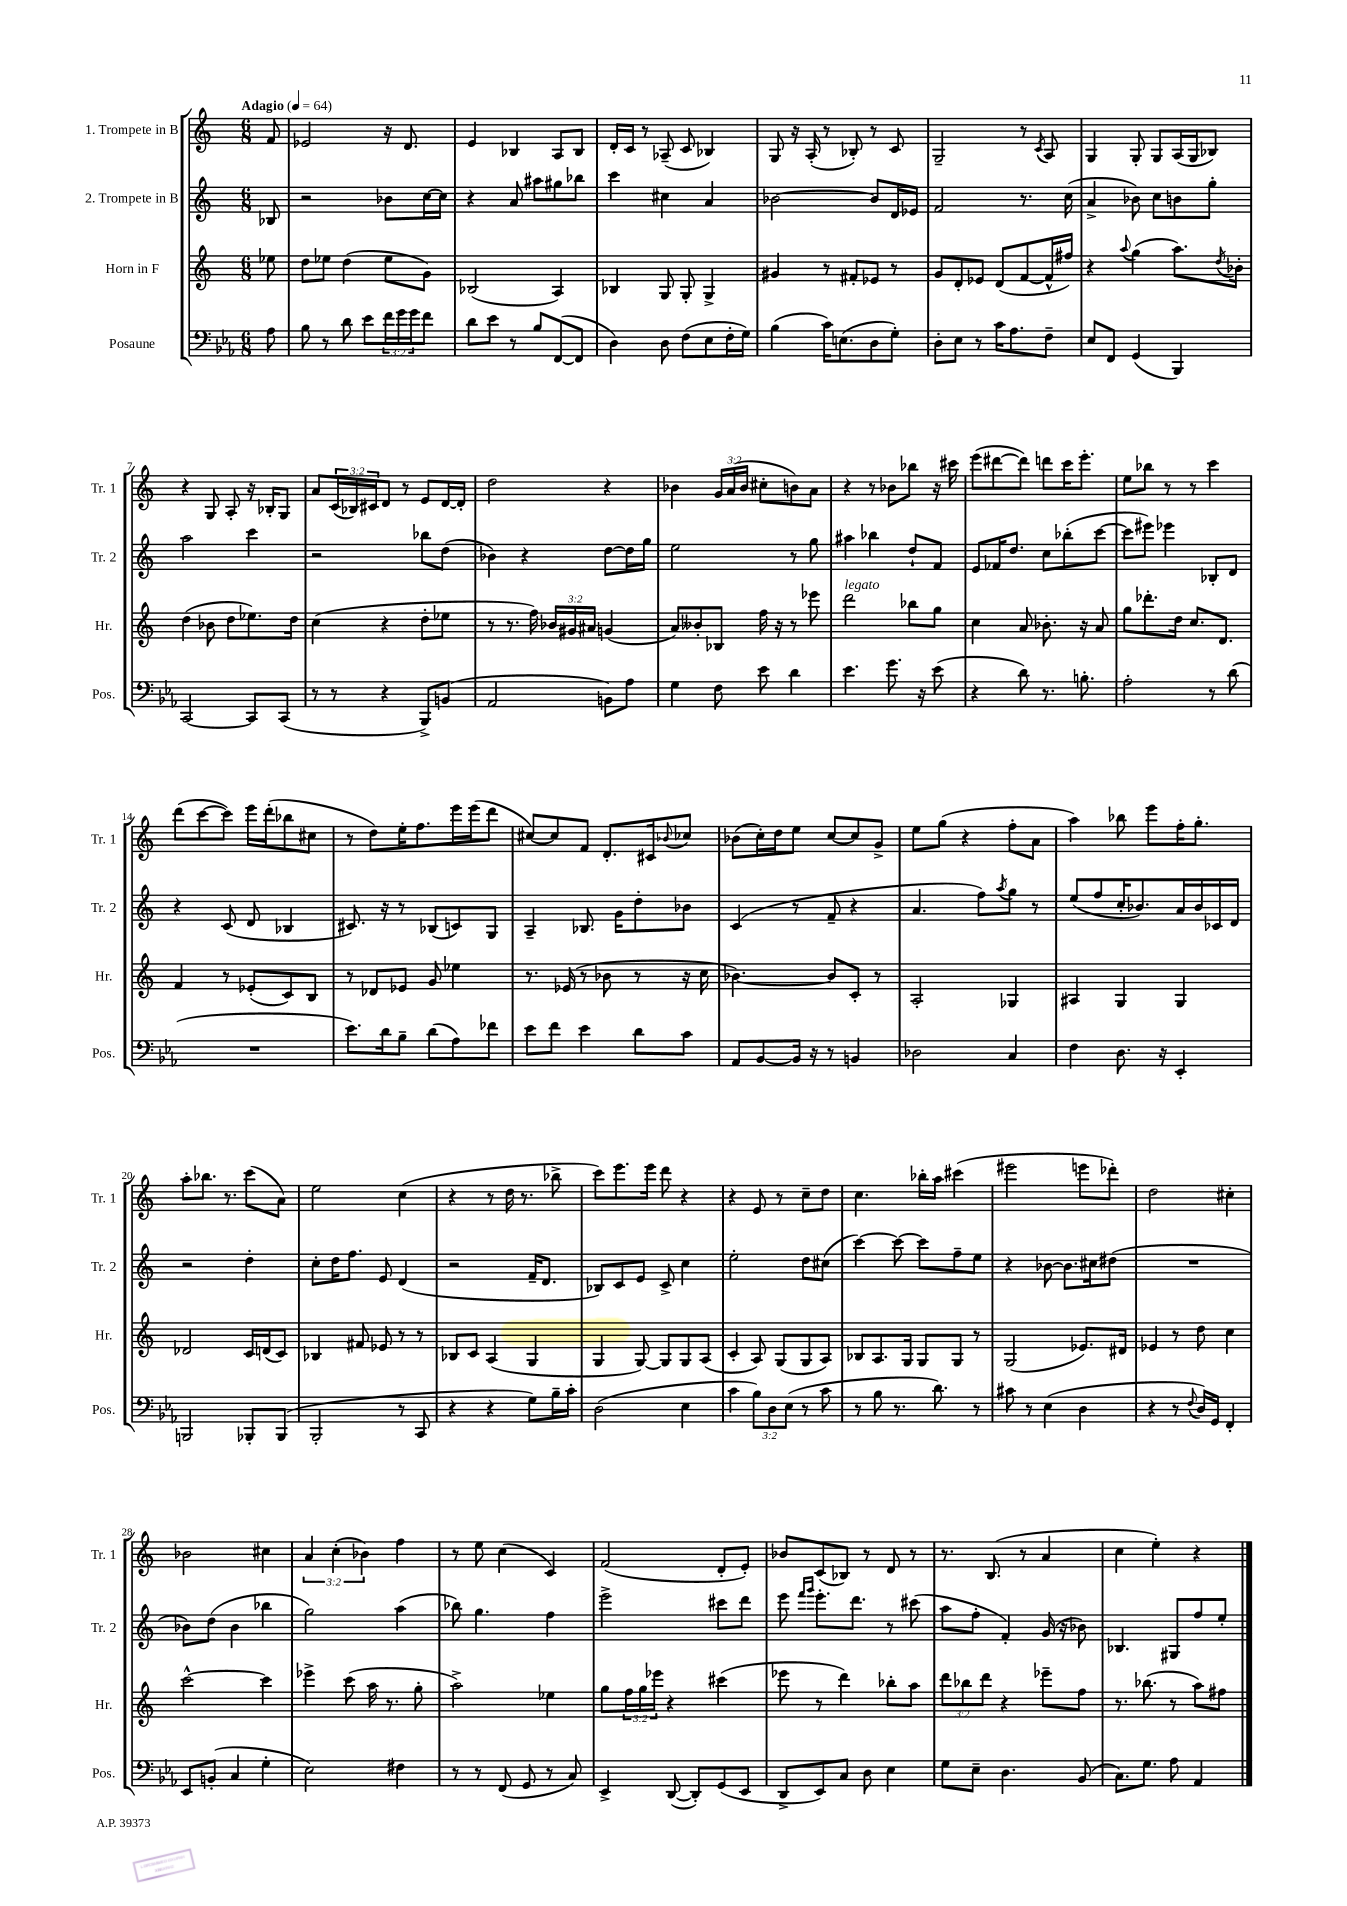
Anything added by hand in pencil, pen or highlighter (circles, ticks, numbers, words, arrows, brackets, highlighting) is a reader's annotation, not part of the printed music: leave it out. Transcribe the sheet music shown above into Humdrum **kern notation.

**kern	**kern	**kern	**kern
*staff4	*staff3	*staff2	*staff1
*clefF4	*clefG2	*clefG2	*clefG2
*k[b-e-a-]	*k[]	*k[]	*k[]
*M6/8	*M6/8	*M6/8	*M6/8
*MM64	*MM64	*MM64	*MM64
8A-\	8ee-\	8B-/	8f/
=	=	=	=
8B-\	8dd\L	2r	2e-/
8r	8ee-\J	.	.
8d\	(4dd\	.	.
8e-\L	.	.	.
24f\L	8ee-\L	8b-\L	16r
24g\	.	.	.
.	.	.	8.d/
24g\J	.	.	.
8f\J	8g\J)	[16cc\L	.
.	.	16cc\]JJ	.
=	=	=	=
8d\L	(2B-/	4r	4e/
8e-\J	.	.	.
8r	.	8a/	4B-/
8B-/L	.	8aa#\L	.
([8FF/	4A/)	8gg#\	8A/L
8FF/]J	.	8bb-\J	8B-/J
=	=	=	=
4D\)	4B-/	4ccc\	16d'/LL
.	.	.	16c/JJ
.	.	.	8r
8D\	8G/	4cc#\	(8A-~/
(8F\L	8G'/	.	8c/
8E-\	4G^/	4a/	4B-/)
16F'\L	.	.	.
16G\JJ)	.	.	.
=	=	=	=
(4B-\	4g#/	[2b-\	8G/
.	.	.	16r
.	.	.	(16A'/
16c\LK)	8r	.	8r
(8.E\	.	.	.
.	8f#'/L	.	8B-'/)
8D\	8e-/J	8b-/]L	8r
8G'\J)	8r	16d/L	8c/
.	.	16e-/JJ	.
=	=	=	=
8D'\L	8g/L	2f/	2G~/
8E-\J	8d'/	.	.
8r	8e-/J	.	.
16c\LK	(8d/L	.	.
8.A-\	.	.	.
.	[8f/	8.r	8r
.	.	.	8qc/
8F~\J	16f^^/]L	.	8A/
.	16ff#/JJ)	(16cc\	.
=	=	=	=
8E-/L	4r	4a^/	4G/
8FF/J	.	.	.
.	8qqaa/	.	.
(4GG/	(4gg\	8b-\)	8G'/
.	.	8cc\L	8G/L
4BBB-/)	8.aa\L)	8b\	(16A/L
.	.	.	16G/J
.	.	8gg'\J	8B-/J)
.	8qdd/	.	.
.	16b-'\Jk	.	.
=	=	=	=
[2CC/	(4dd\	2aa\	4r
.	8b-\	.	8G/
.	8dd\L	.	8A'/
8CC/]L	8.ee-\)	4ccc\	16r
.	.	.	16B-'/LK
(8CC/J	.	.	8G/J
.	16dd\Jk	.	.
=	=	=	=
8r	(4cc\	2r	8a/L
8r	.	.	(24c/L
.	.	.	24B-/)
.	.	.	24c#/J
4r	4r	.	8d/J
.	.	.	8r
8BBB-^/L)	8dd'\L	8bb-\L	8e/L
(8BB/J	8ee-\J	(8dd\J	[16d/L
.	.	.	16d'/]JJ
=	=	=	=
2AA-/	8r	4b-\)	2dd\
.	8.r	.	.
.	.	4r	.
.	16ff\)	.	.
.	24b-/LL	.	.
.	24g#/	.	.
.	24a#/JJ	.	.
8BB\L)	(4g/	[8dd\L	4r
8A-\J	.	16dd\]L	.
.	.	16gg\JJ	.
=	=	=	=
4G\	8a/L)	2ee\	4b-\
.	8b--'/	.	.
8F\	8B-/J	.	24g/LL
.	.	.	(24a/
.	.	.	24b-/JJ
8e-\	16ff\	.	8cc#'\L
.	16r	.	.
4d\	8r	8r	8b\)
.	8eee-\	8gg\	8a\J
=	=	=	=
4.e-\	2ddd\	4aa#\	4r
.	.	4bb-\	8r
8.g\	.	.	8b-\L
.	8bb-\L	8dd`/L	8bb-\J
16r	.	.	.
(8e-\	8gg\J	8f/J	16r
.	.	.	16ccc#\
=	=	=	=
4r	4cc\	8e/L	(8eee\L
.	.	16f-/K	[8ddd#\
.	.	8.dd/J	.
8d\)	8a/	.	8ddd#\]J)
8.r	8.b-'\	8cc\L	8ddd\L
.	.	(8bb-'\	16ccc\K
8.B'\	16r	.	8.eee'\J
.	8a/	[8ccc\J	.
=	=	=	=
2A-'\	8gg\L	8ccc\]L	8ee\L
.	8.ddd-'\	8eee#\J)	8bb-\J
.	.	4eee-\	8r
.	16dd\Jk	.	.
.	8.cc/L	.	8r
8r	.	8B-'/L	4ccc\
.	8.d/J	.	.
(8d\	.	8d/J	.
=	=	=	=
2.r	4f/	4r	(8ddd\L
.	.	.	[8ccc\
.	8r	(8c/	8ccc\]J)
.	(8e-'/L	8d/	16eee\LL
.	.	.	(16ddd'\J
.	8c/)	4B-/	8bb-\
.	8B/J	.	8cc#\J
=	=	=	=
8.e-\L)	8r	8.c#/)	8r
.	8d-/L	.	8dd\L)
16d\k	.	16r	.
8B-~\J	8e-/J	8r	16ee'\K
.	.	.	8.ff\
(8d\L	8g/	(8B-/L	.
8A-\)	4ee-\	8c/)	16eee\L
.	.	.	(16eee\J
8f-\J	.	8G/J	8ddd\J
=	=	=	=
8e-\L	8.r	4A~/	[8cc#/L)
8f\J	.	.	8cc#/]
.	(16e-/	.	.
4e-\	8r	8.B-/	8f/J
.	8b-\	.	8.d'/L
.	.	16g\LK	.
8d\L	8r	8dd'\	.
.	.	.	16c#/k
.	.	.	8qqb-/
8c\J	16r	8b-\J	8cc-/J
.	16cc\	.	.
=	=	=	=
8AA-/L	[4.b-\)	(4c/	(8b-\L
[8BB-/	.	.	16cc'\L)
.	.	.	16dd\J
16BB-/]Jk	.	8r	8ee\J
16r	.	.	.
8r	8b-/]L	8f~/	[8cc/L
4BB/	8c'/J	4r	8cc/]
.	8r	.	8g^/J
=	=	=	=
2D-\	2A'/	4.a/	8ee\L
.	.	.	(8gg\J
.	.	.	4r
.	.	8ff\L)	.
.	.	8qaa/	.
4C/	4G-/	8gg\J	8ff'\L
.	.	8r	8a\J
=	=	=	=
4F\	4A#/	(8ee/L	4aa\)
.	.	8ff/	.
8.D\	4G/	16cc'/K	8bb-\
.	.	8.b-/)	.
.	.	.	8eee\L
16r	.	.	.
4EE-'/	4G/	16a/L	16ff'\K
.	.	16b-/	8.gg'\J
.	.	16c-/	.
.	.	16d/JJ	.
=	=	=	=
2BBB/	2d-/	2r	8aa'\L
.	.	.	8.bb-\J
.	.	.	8.r
8BBB-'/L	16c/LL	4dd'\	(8ccc\L
.	(16d/J	.	.
(8BBB-/J	8c/J)	.	8a\J)
=	=	=	=
2BBB-'/	4B-/	8cc'\L	2ee\
.	.	16dd\K	.
.	.	8.ff\J	.
.	8f#/	.	.
.	8e-/	8e/	.
8r	8r	(4d/	(4cc\
8CC/	8r	.	.
=	=	=	=
4r	8B-/L	2r	4r
.	8c/J	.	.
4r	(4A/	.	8r
.	.	.	16dd\
.	.	.	8.r
8G\L)	4G/	16f~/LK	.
.	.	8.d/J	.
16B-~\L	.	.	8bb-^\
16c'\JJ	.	.	.
=	=	=	=
(2D\	4G/	8B-/L)	8ccc\L)
.	.	8c/	8.eee\
.	[8G/)	8e/J	.
.	.	.	16eee\Jk
.	8G/]L	8c^/	8ddd\
4E-\	8G/	4cc\	4r
.	(8A/J	.	.
=	=	=	=
4c\	4c'/	2ee'\	4r
12B-\L)	8A/)	.	8e/
12D\	.	.	.
.	(8G/L	.	8r
(12E-\J	.	.	.
8r	8G/	8dd\L	8cc~\L
8c\	8A/J)	(8cc#\J	8dd\J
=	=	=	=
8r	8B-/L	[4ccc\)	4.cc\
8B-\	8.A/	.	.
8.r	.	8ccc\_	.
.	16G/Jk	.	.
.	8G/L	8ccc\]L	16bb-'\LL
8.d\)	.	.	16aa\JJ
.	8G/J	8ff~\	(4ccc#\
8r	8r	8ee\J	.
=	=	=	=
8c#\	(2G/	4r	2eee#\
8r	.	.	.
(4E-\	.	[8b-\	.
.	.	8.b-\]L	.
4D\	8.e-/L)	.	8eee\L
.	.	16cc#\k	.
.	.	(8dd#\J	8ddd-'\J)
.	16d#/Jk	.	.
=	=	=	=
4r	4e-/	2.r	2dd\
8r	8r	.	.
8qqF/	.	.	.
16D/LL)	8dd\	.	.
16GG/JJ	.	.	.
4FF'/	4cc\	.	4cc#'\
=	=	=	=
8EE-/L	[2ccc^^\	8b-\L)	2b-\
(8BB'/J	.	(8dd\J	.
4C/	.	4b-\	.
4G'\	4ccc\]	4bb-\	4cc#\
=	=	=	=
2E-\)	4eee-^\	2gg\)	6a/
.	.	.	(6cc'\
.	(8ccc\	.	.
.	.	.	6b-\)
.	16aa\	.	.
.	8.r	.	.
4F#\	.	(4aa\	4ff\
.	8gg'\	.	.
=	=	=	=
8r	2aa^\)	8bb-\)	8r
8r	.	4.gg\	8ee\
(8FF/	.	.	(4cc\
8GG/	.	.	.
8r	4ee-\	4ff\	4c/)
8C/)	.	.	.
=	=	=	=
4EE-^/	8gg\L	2eee^\	(2f/
.	24ff\L	.	.
.	24gg\	.	.
.	24eee-\JJ	.	.
([8DD/	4r	.	.
8DD'/]L)	.	.	.
(8GG/	(4ccc#\	8ccc#\L	8d'/L
8EE-/J	.	8ddd\J	8e'/J)
=	=	=	=
8DD^/L	8eee-\	8eee\	8b-/L
.	.	16qqfff/LL	.
.	.	16qqggg/JJ	.
8EE-/)	8r	8.eee'\L	(8c/
8C/J	4ddd\)	.	8B-/J)
.	.	8.ddd\J	.
8D\	.	.	8r
4E-\	8bb-'\L	8r	8d/
.	8aa\J	(8ccc#\	8r
=	=	=	=
8G\L	12ddd\L	8aa\L	8.r
.	12bb-\	.	.
8E-~\J	.	8ff'\J	.
.	12ddd\J	.	.
.	.	.	(8.B/
4.D\	4r	4f'/)	.
.	.	.	8r
.	8eee-~\L	(16g/	4a/
.	.	16r	.
(8BB-/	8ff\J	8b-\)	.
=	=	=	=
8.C\L)	8.r	4.B-/	4cc\
8.G\J	(8.bb-\	.	.
.	.	.	4ee'\)
8A-\	8r	8G#/L	.
4AA-/	8aa\L)	8ff/	4r
.	8ff#\J	8ee'/J	.
==	==	==	==
*-	*-	*-	*-
